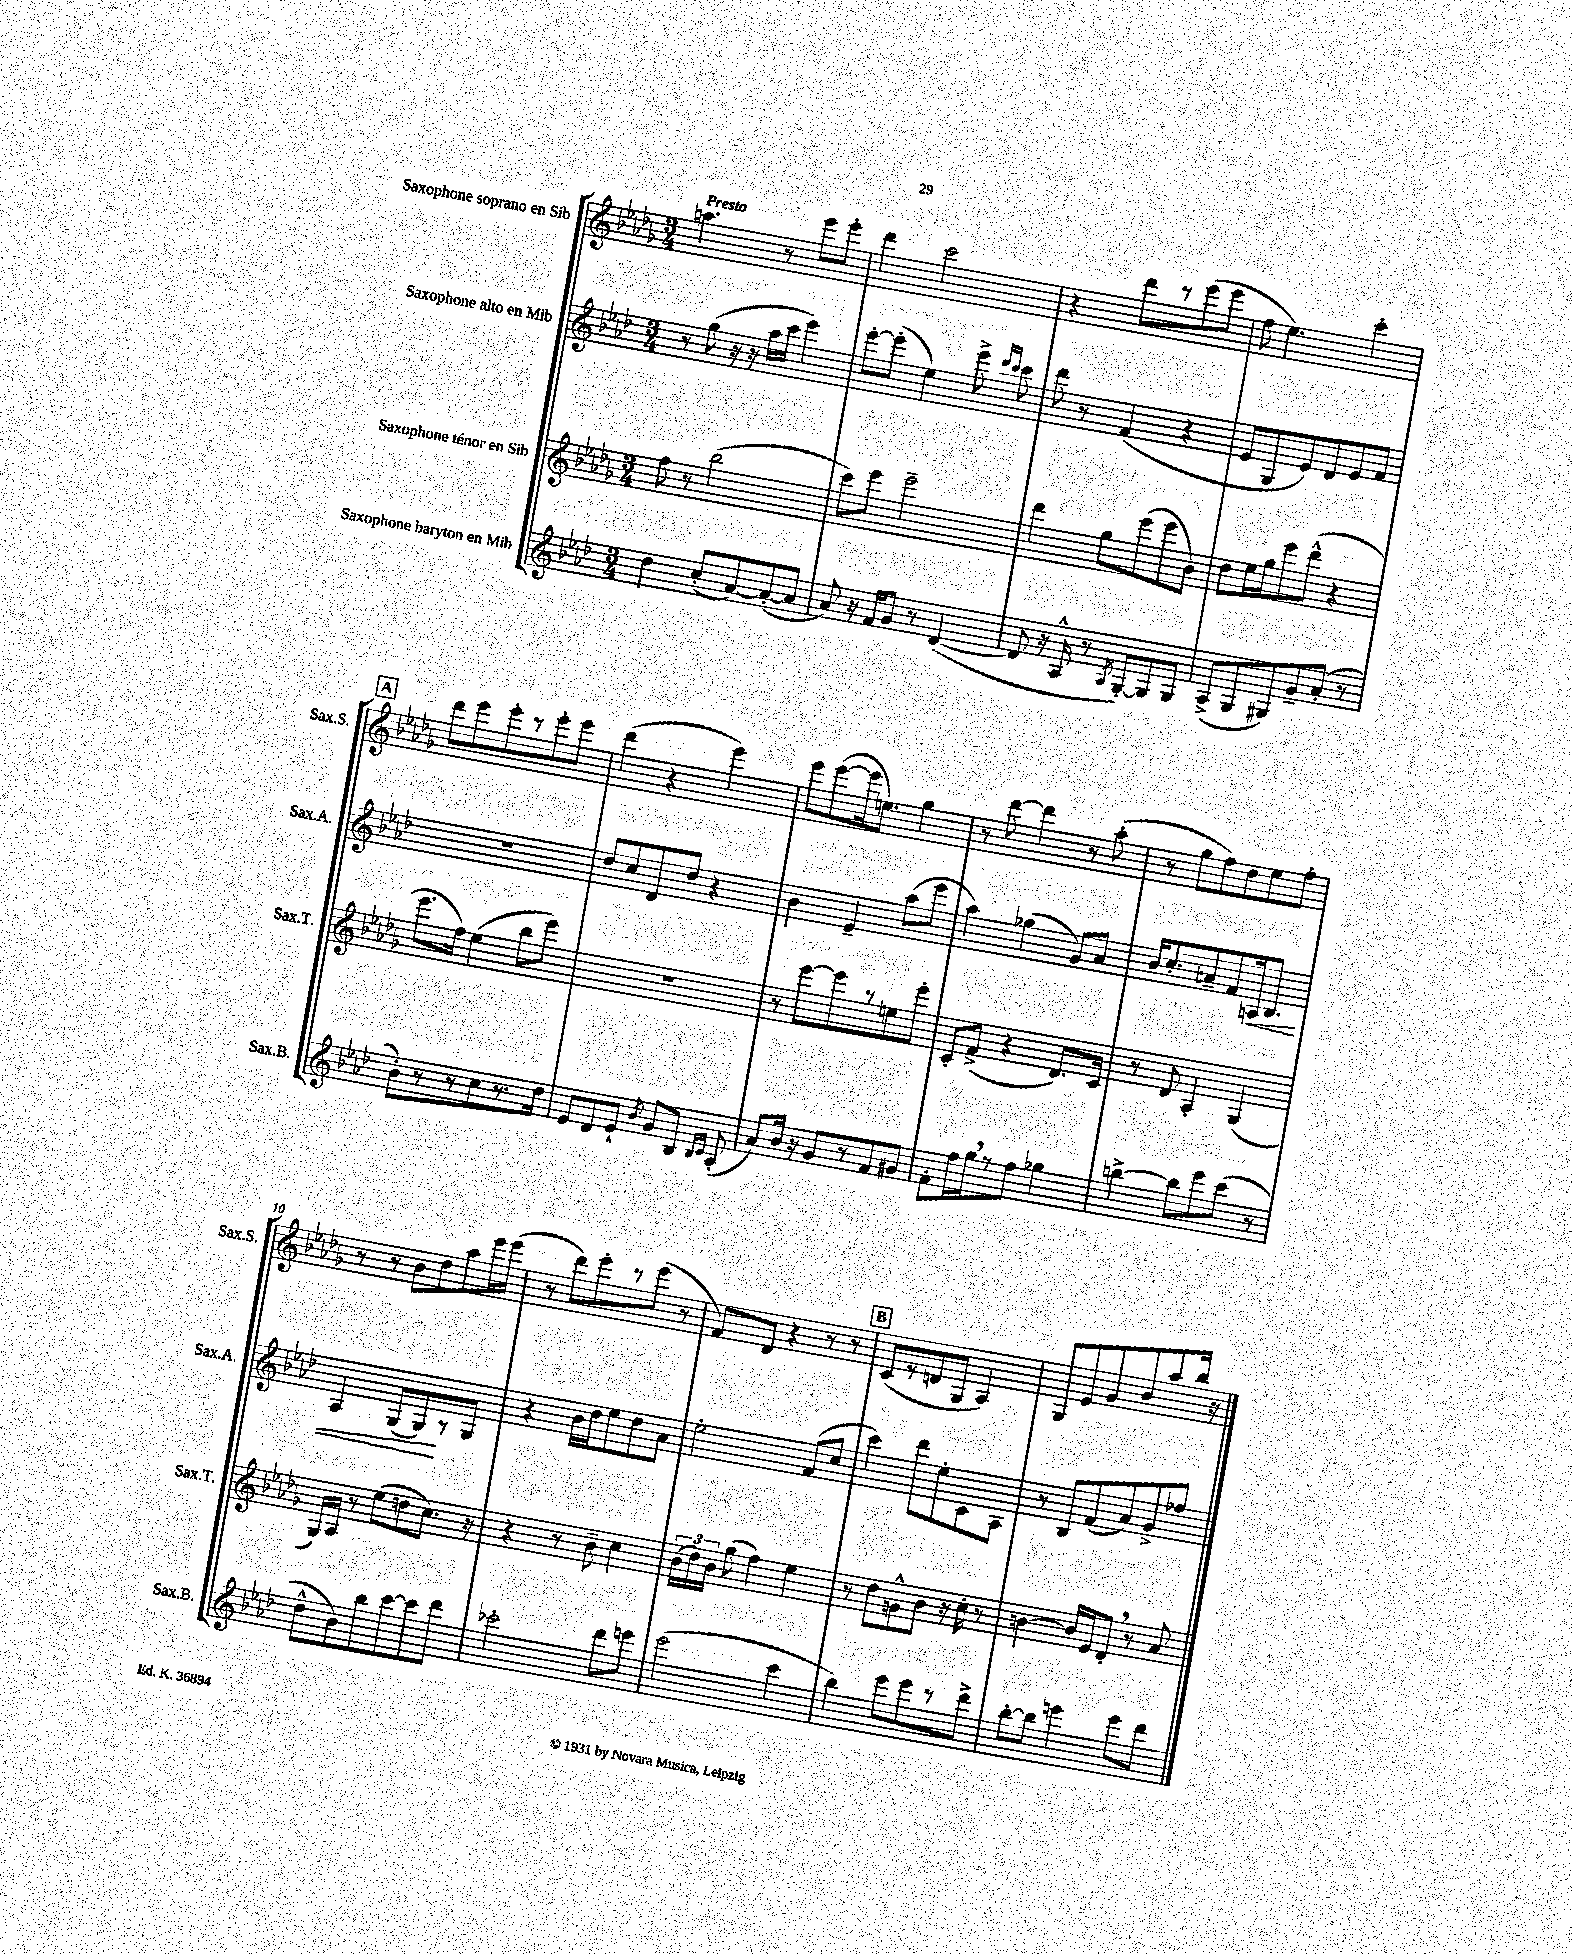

**kern	**kern	**kern	**kern
*staff4	*staff3	*staff2	*staff1
*clefG2	*clefG2	*clefG2	*clefG2
*k[b-e-a-d-]	*k[b-e-a-d-g-]	*k[b-e-a-d-]	*k[b-e-a-d-g-]
*M3/4	*M3/4	*M3/4	*M3/4
4dd-	8ff	8r	4.aa
.	8r	(8gg	.
(8cc'	(2bb-	16r	.
.	.	16r	.
[8a-)	.	16aa-	8r
.	.	16ccc	.
(8a-'_	.	4eee-)	8eee-
8a-]	.	.	8eee-'
=	=	=	=
8a-)	8ccc)	[8eee-'	4ddd-
16r	8eee-	(8eee-']	.
16f	.	.	.
8g	2eee-~	4ee-)	2ccc
8r	.	.	.
([4d-	.	8eee-^	.
.	.	16qqddd-	.
.	.	16qqccc	.
.	.	8ccc	.
=	=	=	=
8d-]	4ddd-	8ddd-	4r
16r	.	8r	.
16A-^^	.	.	.
8r	8gg-	(4f	8ddd-
8qA-	.	.	.
[8G')	(8eee-	.	8r
8G]	8eee-	4r	(8eee-
8G	8b-)	.	8eee-
=	=	=	=
(8A-^	8dd-	8e-	8ff
8G	16ee-	8G	4.ee-)
.	16gg-	.	.
8G#)	8eee-	8e-)	.
8g~	(8ddd-^^	8d-	.
(8a-'	4r	8e-	4ccc'
8r	.	8f	.
=	=	=	=
8b-')	8.eee-	2.r	8ddd-
8r	.	.	8eee-
.	16ff)	.	.
8r	(4ee-	.	8eee-'
8cc	.	.	8r
8.r	8bb-	.	8eee-'
.	8eee-)	.	8eee-
16dd-	.	.	.
=	=	=	=
8e-	2.r	8dd-	(4ddd-
8d-	.	8cc	.
8e-`	.	8d-	4r
8qb-	.	.	.
8g	.	8dd-	.
8B-	.	4r	4eee-)
16qqB-	.	.	.
16qqc	.	.	.
(8A-'	.	.	.
=	=	=	=
8a-)	8r	4b-	8eee-
16b-	[8eee-	.	([8eee-
16r	.	.	.
8g	8eee-]	4e-~	16eee-]
.	.	.	8.ee)
8r	8r	.	.
8f	8ee	(8aa-	4gg-
8g#	8eee-'	8eee-	.
=	=	=	=
8f'	8c'	4aa-)	8r
16ff	(8f^	.	[8ddd-
16gg	.	.	.
8r	4r	(4gg-	4ddd-]
8ff	.	.	.
4gg-	8.d-)	8g)	8r
.	.	8a-	(8aa-'
.	16c	.	.
=	=	=	=
[4bb^	8r	16b-	8r
.	.	8.cc'	.
.	8d-	.	8gg-
8bb]	4A-'	8a~	8ff)
8eee-	.	8f	8dd-
(8ccc	(4G-	16A	8ee-
.	.	8.B-	.
8r	.	.	8ff'
=	=	=	=
8dd-^^	16G-)	4A-	8r
.	16A-	.	.
8b-)	8r	.	8r
8bb-	(8ee-	(8G	8b-
[8ccc	8dd	8G)	8dd-
8ccc]	8.cc)	8r	8aa-
8ddd-	.	8G	16eee-
.	16r	.	(16eee-
=	=	=	=
2ccc-'	4r	4r	8r
.	.	.	8ddd-)
.	8r	16b-	8eee-'
.	.	16dd-	.
.	8b-~	8ee-	8r
8ddd-	4cc	8dd-	(8eee-
8eee	.	8a-	8r
=	=	=	=
(2eee-	(24b-	2ee-'	8f)
.	24dd-)	.	.
.	24b-	.	.
.	(8gg-	.	8d-
.	4ff)	.	4r
4ccc	4ee-	(8f	8r
.	.	8cc	8r
=	=	=	=
4bb-)	8r	4ccc)	(8c
.	8dd-	.	8r
8eee-	8g^^	8ddd-	8d
8eee-	8b-	8ee-'	8G-
8r	16r	8c	4A-)
.	16cc'	.	.
8ddd-^	8r	8A-	.
=	=	=	=
[8bb-'	[4b	8r	8G-
8bb-]	.	8B-	8e-
4eee	16b]	(8f	8g-
.	16e-	.	.
.	8d-'	8a-)	8b-
8eee	8r	8g^	8aa-
8ddd-	8a-	8ff-	16bb-
.	.	.	16r
==	==	==	==
*-	*-	*-	*-
